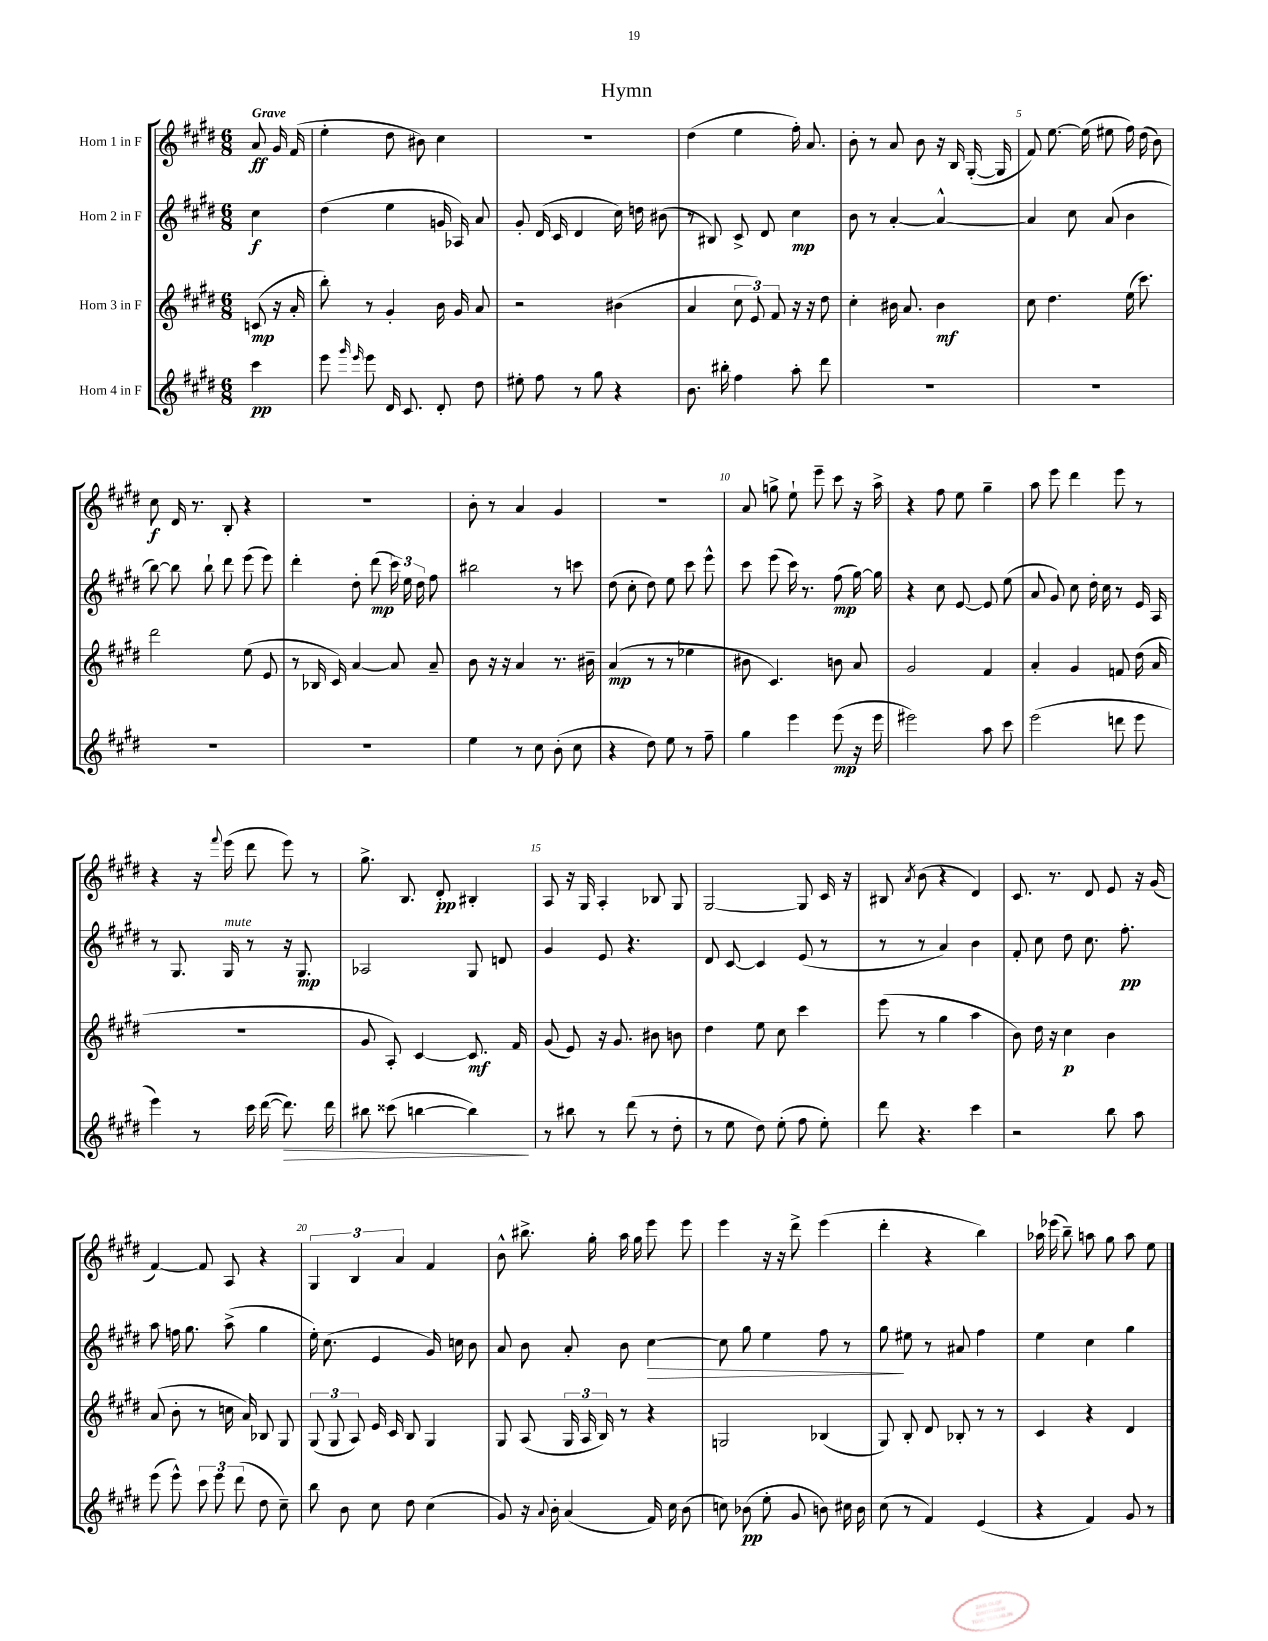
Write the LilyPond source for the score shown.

\header { title = "Hymn" }
<<
\new StaffGroup <<
\new Staff = "s0" \with { instrumentName = "Horn 1 in F" } {
    \clef treble \key e \major \numericTimeSignature \time 6/8 \partial 4 \tempo "Grave"
    \autoBeamOff a'8\ff gis'16 fis'16( |
    e''4-. dis''8 bis'8) cis''4 |
    R2. |
    dis''4( e''4 fis''16-.) a'8. |
    b'8-. r8 a'8 b'8 r16 b16 gis16~-.( gis16 |
    fis'8) e''8.~ e''16( eis''8 fis''16) dis''16( b'8) |
    cis''8\f dis'16 r8. b8-. r4 |
    R2. |
    b'8-. r8 a'4 gis'4 |
    R2. |
    a'8 g''8-> e''8-! e'''8-- cis'''8 r16 a''16-> |
    r4 fis''8 e''8 gis''4-- |
    a''8 e'''8 dis'''4 e'''8 r8 |
    r4 r16 \appoggiatura { fis'''8 } e'''16( dis'''8 e'''8) r8 |
    gis''8.-> b8. dis'8-.\pp bis4-. |
    a8 r16 gis16 a4-. bes8 gis8 |
    gis2~ gis8 cis'16 r16 |
    bis8 \acciaccatura { a'8 } b'8( r4 dis'4) |
    cis'8. r8. dis'8 e'8 r16 gis'16( |
    fis'4~) fis'8 a8 r4 |
    \tuplet 3/2 { gis4 b4 a'4 } fis'4 |
    b'8-^ bis''8.-> gis''16-. a''16 gis''16 e'''8 e'''8 |
    e'''4 r16 r16 dis'''8-> e'''4( |
    dis'''4-. r4 b''4) |
    aes''16 ees'''16( b''8--) a''8 gis''8 a''8 e''8 \bar "|." |
}
\new Staff = "s1" \with { instrumentName = "Horn 2 in F" } {
    \clef treble \key e \major \numericTimeSignature \time 6/8 \partial 4
    \autoBeamOff cis''4\f |
    dis''4( e''4 g'16 aes16) a'8 |
    gis'8-. dis'16( cis'16 dis'4 cis''16) d''16 bis'8( |
    r8 bis8) cis'8-> dis'8 cis''4\mp |
    b'8 r8 a'4~-. a'4~-^ |
    a'4 cis''8 a'8( b'4 |
    b''8~) b''8 b''8-! dis'''8 e'''8( e'''8) |
    dis'''4-. dis''8-. dis'''8\mp( \tuplet 3/2 { cis'''16) e''16 dis''16 } fis''8 |
    bis''2 r8 c'''8 |
    dis''8( cis''8-. dis''8) e''8 cis'''8 e'''8-^ |
    cis'''8 e'''8( cis'''16) r8. fis''8\mp( gis''16~) gis''16 |
    r4 cis''8 e'8~ e'8 e''8( |
    a'8 gis'8) cis''8 dis''16-. cis''16 r8 e'16 a16 |
    r8 gis8. gis16^\markup { \italic "mute" } r8 r16 gis8.\mp |
    aes2 gis8 d'8 |
    gis'4 e'8 r4. |
    dis'8 cis'8~ cis'4 e'8( r8 |
    r8 r8 a'4) b'4 |
    fis'8-. cis''8 dis''8 cis''8. fis''8.-.\pp |
    a''8 f''16 gis''8. a''8->( gis''4 |
    e''16-.) cis''8.( e'4 gis'16) c''16 b'8 |
    a'8 b'8 a'8-. b'8 cis''4~\> |
    cis''8 gis''8 e''4 fis''8 r8 |
    gis''8\! eis''8 r8 ais'8 fis''4 |
    e''4 cis''4 gis''4 \bar "|." |
}
\new Staff = "s2" \with { instrumentName = "Horn 3 in F" } {
    \clef treble \key e \major \numericTimeSignature \time 6/8 \partial 4
    \autoBeamOff c'8\mp( r16 a'16-. |
    b''8-.) r8 gis'4-. b'16 gis'16 a'8 |
    r2 bis'4( |
    a'4 \tuplet 3/2 { cis''8 e'8) fis'8 } r16 r16 dis''8 |
    cis''4-. bis'16 a'8. bis'4\mf |
    cis''8 dis''4. e''16( cis'''8.) |
    dis'''2 e''8( e'8 |
    r8 bes16 cis'16) a'4~ a'8 a'8-- |
    b'8 r16 r16 a'4 r8. bis'16-- |
    a'4\mp( r8 r8 ees''4 |
    bis'8 cis'4.) b'8 a'8 |
    gis'2 fis'4 |
    a'4-. gis'4 f'8 dis''16( a'16 |
    R2. |
    gis'8 a8-.) cis'4~ cis'8.\mf fis'16 |
    gis'8( e'8) r16 gis'8. bis'8 b'8 |
    dis''4 e''8 cis''8 cis'''4 |
    e'''8( r8 gis''4 a''4 |
    b'8) dis''16 r16 cis''4\p b'4 |
    a'8( b'8-. r8 c''16 a'16) bes8 gis8 |
    \tuplet 3/2 { gis8( gis8 a8) } e'16 cis'16 b8 gis4 |
    gis8 a8( \tuplet 3/2 { gis16 a16 b16) } r8 r4 |
    g2 bes4( |
    gis8) b8-. dis'8 bes8-. r8 r8 |
    cis'4 r4 dis'4 \bar "|." |
}
\new Staff = "s3" \with { instrumentName = "Horn 4 in F" } {
    \clef treble \key e \major \numericTimeSignature \time 6/8 \partial 4
    \autoBeamOff cis'''4\pp |
    e'''8 \grace { gis'''16 e'''16 } e'''8 dis'16 cis'8. dis'8-. dis''8 |
    eis''8-. fis''8 r8 gis''8 r4 |
    b'8. bis''16-. fis''4 a''8-. dis'''8 |
    R2. |
    R2. |
    R2. |
    R2. |
    e''4 r8 cis''8 b'8-.( cis''8 |
    r4 dis''8) e''8 r8 fis''8-- |
    gis''4 e'''4 e'''8\mp( r16 e'''16 |
    eis'''2) a''8 cis'''8 |
    e'''2( d'''8 e'''8 |
    e'''4) r8 cis'''16 dis'''16~( dis'''8.\>) dis'''16 |
    bis''8 cisis'''8( b''4~ b''4\!) |
    r8 bis''8 r8 dis'''8( r8 dis''8-. |
    r8 e''8 dis''8) e''8-.( fis''8 e''8-.) |
    dis'''8 r4. cis'''4 |
    r2 b''8 a''8 |
    e'''8( e'''8-^) \tuplet 3/2 { cis'''8 e'''8 dis'''8( } dis''8 cis''8--) |
    b''8 b'8 cis''8 dis''8 cis''4( |
    gis'8) r16 \appoggiatura { a'8 } b'16-. a'4( fis'16) cis''16 b'8( |
    c''8) bes'8\pp( e''8-. gis'8 b'8) cis''16 b'16 |
    cis''8( r8 fis'4) e'4( |
    r4 fis'4) gis'8 r8 \bar "|." |
}
>>
>>
\layout { \context { \Score \override BarNumber.break-visibility = ##(#f #t #t) barNumberVisibility = #(every-nth-bar-number-visible 5) } }
